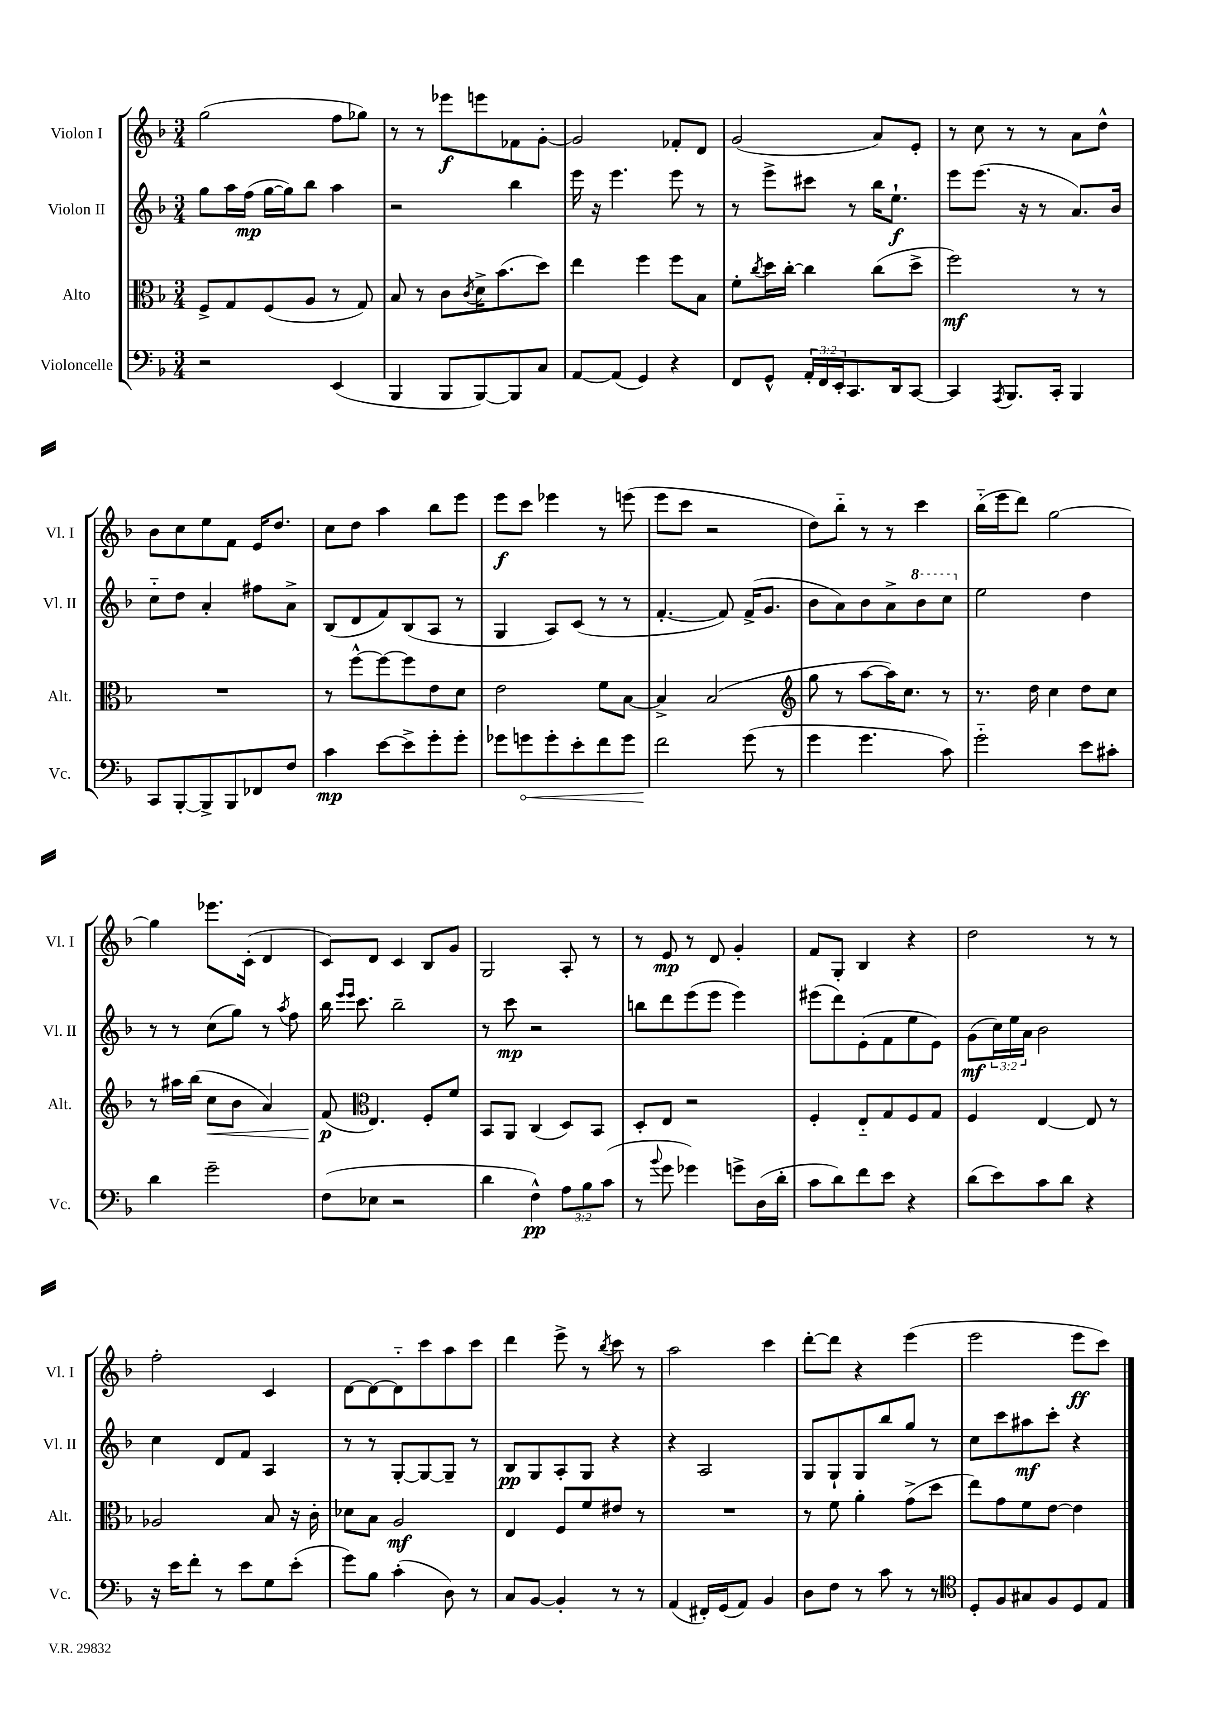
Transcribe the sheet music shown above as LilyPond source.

<<
\new StaffGroup <<
\new Staff = "s0" \with { instrumentName = "Violon I" shortInstrumentName = "Vl. I" } {
    \clef treble \key f \major \numericTimeSignature \time 3/4
    g''2( f''8 ges''8) |
    r8 r8 ees'''8\f e'''8 fes'8 g'8~-. |
    g'2 fes'8-. d'8 |
    g'2( a'8) e'8-. |
    r8 c''8 r8 r8 a'8 d''8-^ |
    bes'8 c''8 e''8 f'8 e'16 d''8. |
    c''8 d''8 a''4 bes''8 e'''8 |
    e'''8\f c'''8 ees'''4 r8 e'''8( |
    e'''8 c'''8 r2 |
    d''8) bes''8-_ r8 r8 c'''4 |
    bes''16-_( e'''16 d'''8) g''2~ |
    g''4 ees'''8. c'16-.( d'4 |
    c'8) d'8 c'4 bes8 g'8 |
    g2 a8-. r8 |
    r8 e'8\mp r8 d'8 g'4-. |
    f'8 g8-. bes4 r4 |
    d''2 r8 r8 |
    f''2-. c'4 |
    d'8~ d'8~ d'8-_ c'''8 a''8 c'''8 |
    d'''4 e'''8-> r8 \acciaccatura { bes''8 } c'''8 r8 |
    a''2 c'''4 |
    d'''8~-. d'''8 r4 e'''4( |
    e'''2 e'''8\ff c'''8) \bar "|." |
}
\new Staff = "s1" \with { instrumentName = "Violon II" shortInstrumentName = "Vl. II" } {
    \clef treble \key f \major \numericTimeSignature \time 3/4 \override Staff.TupletNumber.text = #tuplet-number::calc-fraction-text
    g''8 a''16 f''16\mp( g''16~ g''16) bes''8 a''4 |
    r2 bes''4 |
    e'''16 r16 e'''4. e'''8 r8 |
    r8 e'''8-> cis'''8 r8 bes''16 e''8.-!\f |
    e'''8 e'''8.( r16 r8 a'8.) bes'16 |
    c''8-_ d''8 a'4-. fis''8 a'8-> |
    bes8( d'8 f'8) bes8( a8 r8 |
    g4 a8) c'8( r8 r8 |
    f'4.~-. f'8) f'16->( g'8. |
    bes'8 a'8) bes'8 a'8-> \ottava #1 bes''8 c'''8 \ottava #0 |
    e''2 d''4 |
    r8 r8 c''8( g''8) r8 \acciaccatura { a''8 } f''8 |
    bes''16 \grace { e'''16 e'''16 } c'''8. bes''2-- |
    r8 c'''8\mp r2 |
    b''8 d'''8 e'''8( e'''8 e'''4) |
    eis'''8( d'''8) e'8-.( f'8 e''8 e'8) |
    g'8\mf( \tuplet 3/2 { c''16) e''16 a'16 } bes'2 |
    c''4 d'8 f'8 a4 |
    r8 r8 g8~-. g8~ g8-- r8 |
    bes8\pp g8 a8-. g8 r4 |
    r4 a2 |
    g8 g8-! g8 bes''8 g''8 r8 |
    c''8 c'''8 ais''8\mf c'''8-. r4 \bar "|." |
}
\new Staff = "s2" \with { instrumentName = "Alto" shortInstrumentName = "Alt." } {
    \clef alto \key f \major \numericTimeSignature \time 3/4
    f8-> g8 f8( a8 r8 g8) |
    bes8 r8 c'8 \acciaccatura { c'8 } d'16-> bes'8.( d''8) |
    e''4 f''4 f''8 bes8 |
    f'8-. \acciaccatura { c''8 } d''16 c''16~-. c''4 c''8( d''8-> |
    f''2\mf) r8 r8 |
    R2. |
    r8 f''8~-^ f''8~ f''8 e'8 d'8 |
    e'2 f'8 bes8~ |
    bes4-> bes2( |
    \clef treble g''8 r8 a''8~ a''16) c''8. r8 |
    r8. d''16 c''4 d''8 c''8 |
    r8 ais''16 bes''16( c''8\< bes'8 a'4) |
    f'8\p\!( \clef alto e4.) f8-. f'8 |
    bes,8 a,8 c4( d8) bes,8 |
    d8-. e8 r2 |
    f4-. e8-_ g8 f8 g8 |
    f4 e4~ e8 r8 |
    aes2 bes8 r16 c'16-. |
    des'8 bes8 a2\mf |
    e4 f8 f'8 eis'8 r8 |
    R2. |
    r8 f'8 a'4-. g'8->( d''8 |
    e''8) g'8 f'8 e'8~ e'4 \bar "|." |
}
\new Staff = "s3" \with { instrumentName = "Violoncelle" shortInstrumentName = "Vc." } {
    \clef bass \key f \major \numericTimeSignature \time 3/4 \override Staff.TupletNumber.text = #tuplet-number::calc-fraction-text
    r2 e,4( |
    bes,,4 bes,,8 bes,,8~) bes,,8 c8 |
    a,8~ a,8( g,4) r4 |
    f,8 g,8-^ \tuplet 3/2 { a,16-. f,16 e,16-. } c,8. d,16 c,8~ |
    c,4 \acciaccatura { a,,8 } bes,,8. c,16-. bes,,4 |
    c,8 bes,,8~-. bes,,8-> bes,,8 fes,8 f8 |
    c'4\mp e'8~ e'8-> g'8-. g'8-. |
    ges'8 \once \override Hairpin.circled-tip = ##t g'8\< g'8-. e'8-. f'8 g'8 |
    f'2\! g'8( r8 |
    g'4 g'4. c'8) |
    g'2-_ e'8 cis'8-. |
    d'4 g'2-- |
    f8( ees8 r2 |
    d'4 f4-^\pp) \tuplet 3/2 { a8 bes8 c'8( } |
    r8 \appoggiatura { bes'8 } g'8 ges'4) g'8-> d16( d'16-. |
    c'8 d'8) f'8 e'8 r4 |
    d'8( e'8) c'8 d'8 r4 |
    r16 e'16 f'8-. r8 e'8 g8 e'8-.( |
    g'8) bes8 c'4-.( d8) r8 |
    c8 bes,8~ bes,4-. r8 r8 |
    a,4( fis,16-.) g,16( a,8) bes,4 |
    d8 f8 r8 c'8 r8 r8 |
    \clef tenor d8-. f8 gis8 f8 d8 e8 \bar "|." |
}
>>
>>
\layout { \context { \Score \remove "Bar_number_engraver" } }
